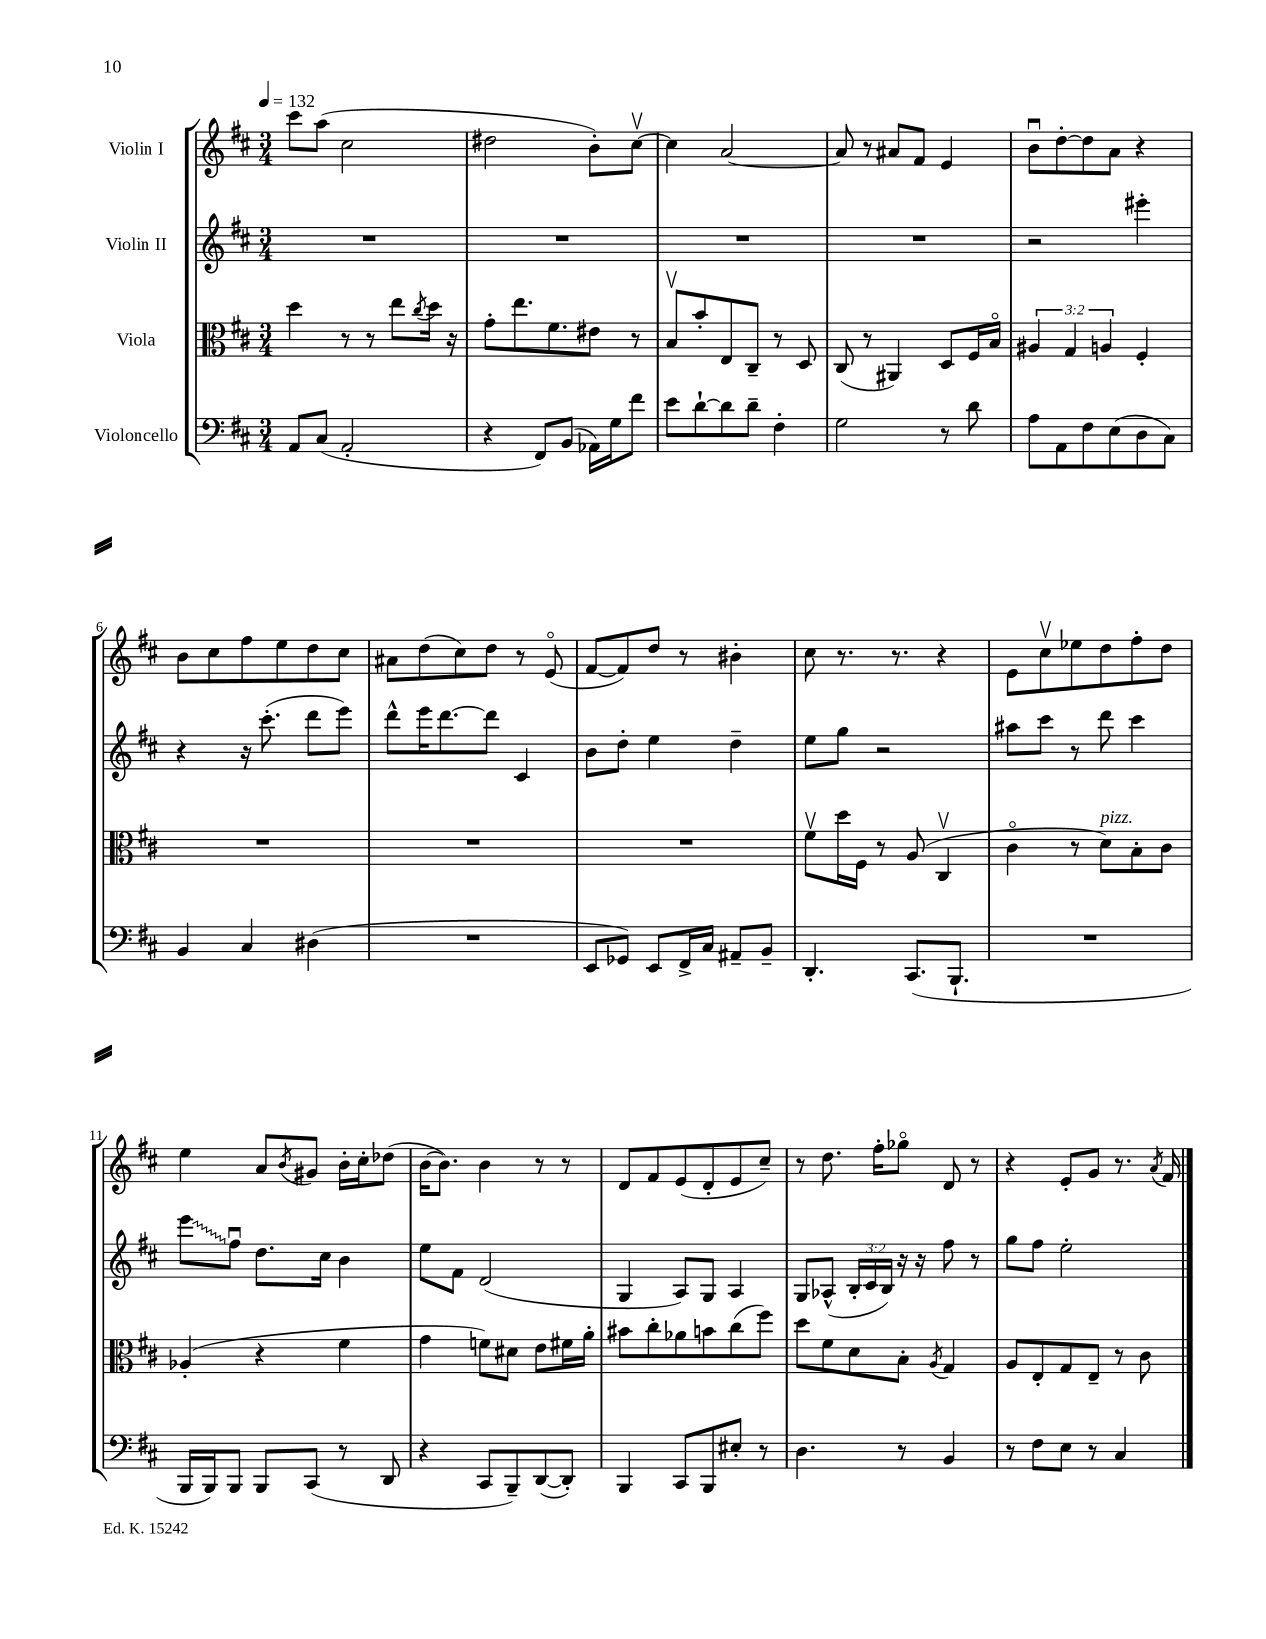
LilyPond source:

<<
\new StaffGroup <<
\new Staff = "s0" \with { instrumentName = "Violin I" } {
    \clef treble \key d \major \numericTimeSignature \time 3/4 \tempo 4 = 132
    cis'''8 a''8( cis''2 |
    dis''2 b'8-.) cis''8~\upbow |
    cis''4 a'2~ |
    a'8 r8 ais'8 fis'8 e'4 |
    b'8\downbow d''8~-. d''8 a'8 r4 |
    b'8 cis''8 fis''8 e''8 d''8 cis''8 |
    ais'8 d''8( cis''8) d''8 r8 e'8\flageolet( |
    fis'8~ fis'8) d''8 r8 bis'4-. |
    cis''8 r8. r8. r4 |
    e'8 cis''8\upbow ees''8 d''8 fis''8-. d''8 |
    e''4 a'8 \acciaccatura { b'8 } gis'8 b'16-. cis''16-. des''8( |
    b'16~ b'8.) b'4 r8 r8 |
    d'8 fis'8 e'8( d'8-. e'8 cis''8--) |
    r8 d''8. fis''16-. ges''8\flageolet d'8 r8 |
    r4 e'8-. g'8 r8. \acciaccatura { a'8 } fis'16 \bar "|." |
}
\new Staff = "s1" \with { instrumentName = "Violin II" } {
    \clef treble \key d \major \numericTimeSignature \time 3/4 \override Staff.TupletNumber.text = #tuplet-number::calc-fraction-text
    R2. |
    R2. |
    R2. |
    R2. |
    r2 eis'''4-. |
    r4 r16 cis'''8.-.( d'''8 e'''8) |
    d'''8-^ e'''16 d'''8.~ d'''8 cis'4 |
    b'8 d''8-. e''4 d''4-- |
    e''8 g''8 r2 |
    ais''8 cis'''8 r8 d'''8 cis'''4 |
    \once \override Glissando.style = #'zigzag e'''8\glissando fis''8\downbow d''8. cis''16 b'4 |
    e''8 fis'8 d'2( |
    g4 a8) g8 a4 |
    g8 aes8-^( \tuplet 3/2 { b16-. cis'16 b16) } r16 r16 fis''8 r8 |
    g''8 fis''8 e''2-. \bar "|." |
}
\new Staff = "s2" \with { instrumentName = "Viola" } {
    \clef alto \key d \major \numericTimeSignature \time 3/4 \override Staff.TupletNumber.text = #tuplet-number::calc-fraction-text
    d''4 r8 r8 e''8 \acciaccatura { cis''8 } d''16 r16 |
    g'8-. e''8. fis'8. eis'8 r8 |
    b8\upbow b'8-. e8 cis8-- r8 d8 |
    cis8( r8 ais,4) d8 fis16 b16\flageolet |
    \tuplet 3/2 { ais4 g4 a4 } fis4-. |
    R2. |
    R2. |
    R2. |
    fis'8\upbow d''16 fis16 r8 a8( cis4\upbow |
    cis'4\flageolet r8 d'8^\markup { \italic "pizz." }) b8-. cis'8 |
    aes4-.( r4 fis'4 |
    g'4 f'8) dis'8 e'8 fis'16 a'16-. |
    bis'8 cis''8-. aes'8 b'8 cis''8( fis''8) |
    d''8 fis'8 d'8 b8-. \acciaccatura { a8 } g4 |
    a8 e8-. g8 e8-- r8 cis'8 \bar "|." |
}
\new Staff = "s3" \with { instrumentName = "Violoncello" } {
    \clef bass \key d \major \numericTimeSignature \time 3/4
    a,8 cis8( a,2-. |
    r4 fis,8) b,8( aes,16) g16 fis'8 |
    e'8 d'8~-! d'8 d'8-- fis4-. |
    g2 r8 d'8 |
    a8 a,8 fis8 e8( d8 cis8) |
    b,4 cis4 dis4( |
    R2. |
    e,8 ges,8) e,8 fis,16-> cis16 ais,8-- b,8-- |
    d,4.-. cis,8.( b,,8.-! |
    R2. |
    b,,16 b,,16) b,,8 b,,8 cis,8( r8 d,8 |
    r4 cis,8 b,,8--) d,8~( d,8-.) |
    b,,4 cis,8 b,,8 eis8-. r8 |
    d4. r8 b,4 |
    r8 fis8 e8 r8 cis4 \bar "|." |
}
>>
>>
